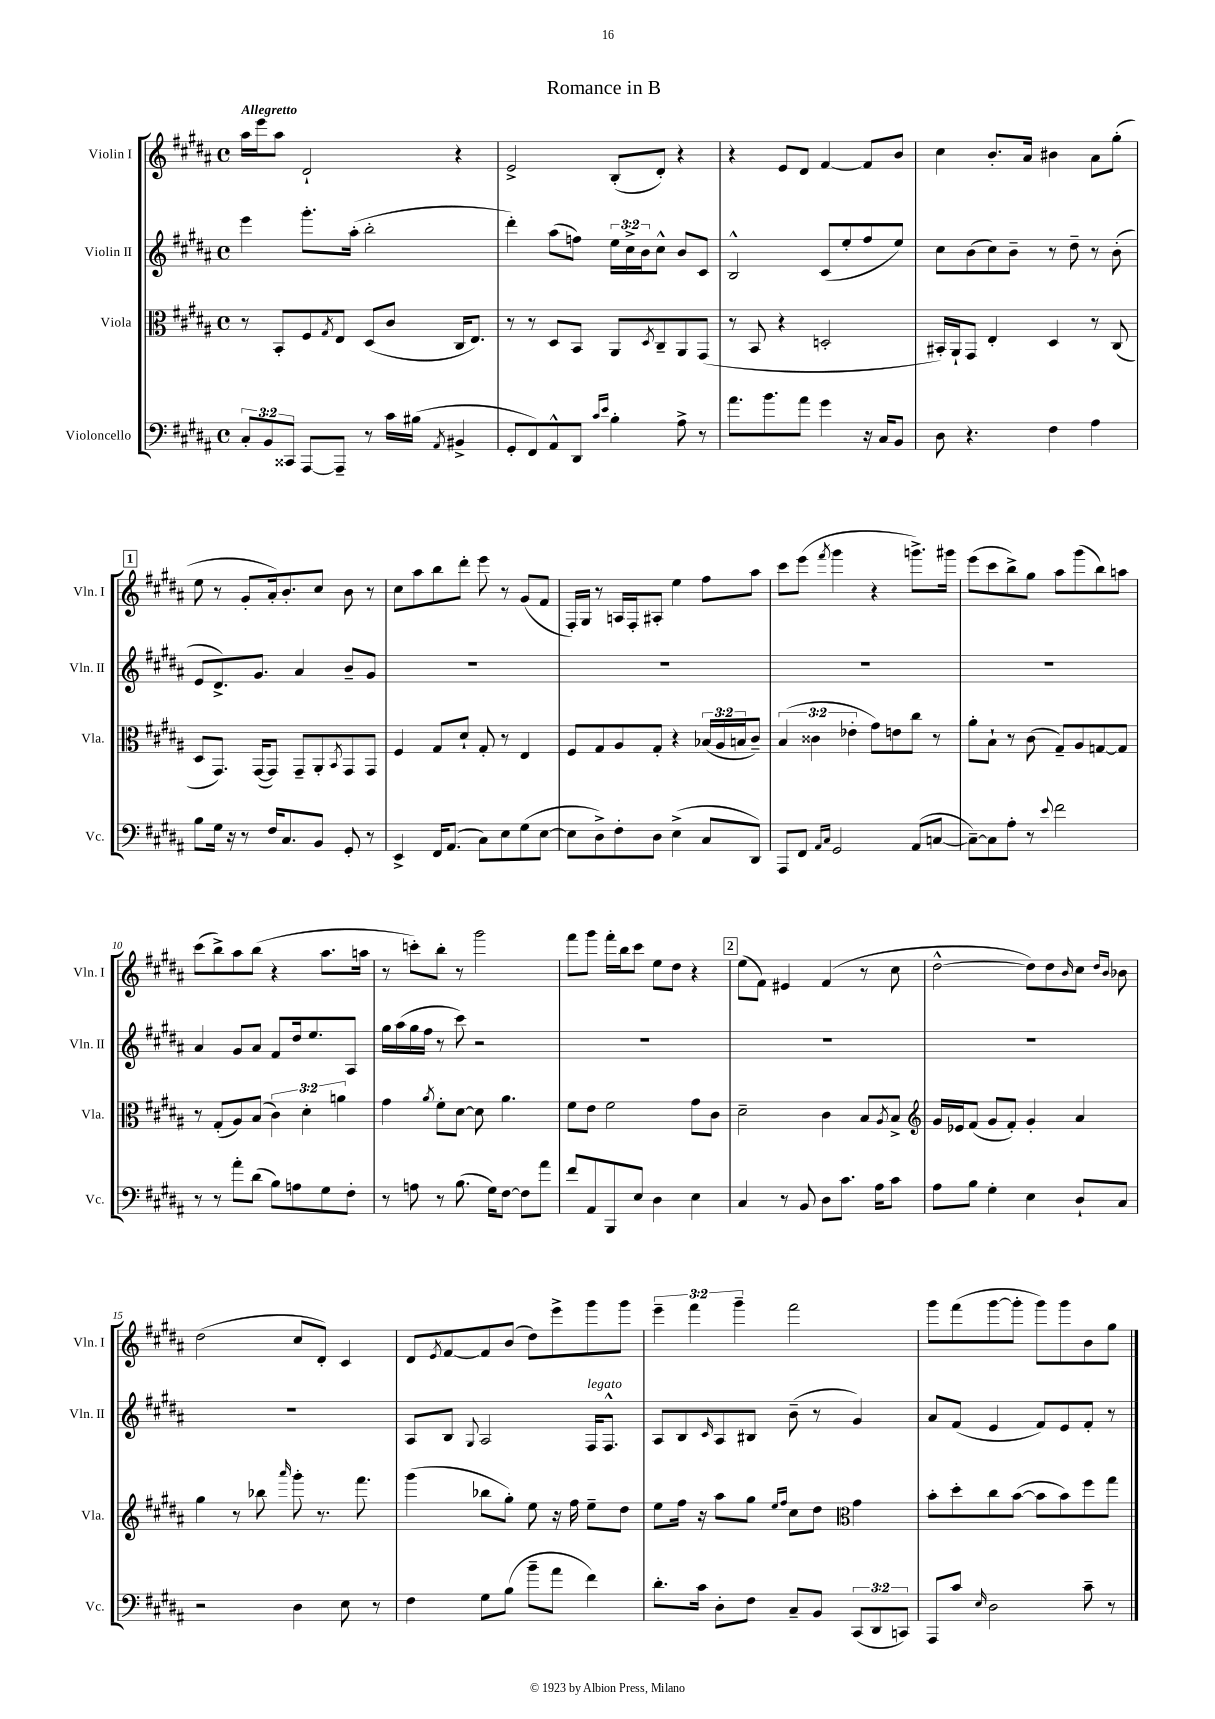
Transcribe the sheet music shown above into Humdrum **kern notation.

**kern	**kern	**kern	**kern
*staff4	*staff3	*staff2	*staff1
*clefF4	*clefC3	*clefG2	*clefG2
*k[f#c#g#d#a#]	*k[f#c#g#d#a#]	*k[f#c#g#d#a#]	*k[f#c#g#d#a#]
*M4/4	*M4/4	*M4/4	*M4/4
*met(c)	*met(c)	*met(c)	*met(c)
12C#'/L	8r	4eee\	16aa#\LL
.	.	.	16eee\J
12BB/	.	.	.
.	8BB'/L	.	8aa#\J
12CC##/J	.	.	.
[8AAA#/L	8F#/	8.ggg#'\L	2d#`/
.	8qG#/	.	.
8AAA#~/]J	8E/J	.	.
.	.	(16aa#'\Jk	.
8r	(8D#/L	2bb'\	.
16c#\LL	8c#/J	.	.
(16B#\JJ	.	.	.
8qAA#/	.	.	.
4BB#^/	16C#/LK	.	4r
.	8.E/J)	.	.
=	=	=	=
8GG#'/L	8r	4ddd#'\)	2e^/
8FF#/)	8r	.	.
8AA#^^/	8D#/L	(8aa#\L	.
8DD#/J	8BB/J	8ff\J)	.
16qqc#/LL	.	.	.
16qqe/JJ	.	.	.
4B'\	8AA#/L	24ee\LL	(8B'/L
.	.	24cc#^\	.
.	.	24b\J	.
.	8qD#/	.	.
.	8C#~/	8cc#^^\J	8d#'/J)
8A#^\	8AA#/	8b/L	4r
8r	(8GG#/J	8c#/J	.
=	=	=	=
8.a#\L	8r	2B^^/	4r
.	8BB/	.	.
8.b\	.	.	.
.	4r	.	8e/L
8a#\J	.	.	8d#/J
4g#\	2D'/	(8c#/L	[4f#/
.	.	8ee'/	.
16r	.	8ff#/	8f#/]L
16C#/LK	.	.	.
8BB/J	.	8ee/J)	8b/J
=	=	=	=
8D#\	16BB#'/LL)	8cc#\L	4cc#\
.	16AA#`/J	.	.
4.r	8GG#/J	(8b\	.
.	4E'/	8cc#\)	8.b'/L
.	.	8b~\J	.
.	.	.	16a#/Jk
4F#\	4D#/	8r	4b#\
.	.	8dd#~\	.
4A#\	8r	8r	8a#\L
.	(8C#/	(8b'\	(8gg#'\J
=	=	=	=
8B\L	8D#/L	8e/L	8ee\
16G#\Jk	8.GG#/J)	8.d#^/)	8r
16r	.	.	.
8r	.	.	8g#'/L
.	([16GG#/LK	8.g#/J	.
16F#/LK	8GG#/]J)	.	16a#'/k)
8.C#/	.	.	8.b'/
.	8GG#~/L	4a#/	.
8BB/J	8AA#'/	.	8cc#/J
.	8qBB/	.	.
8GG#'/	8GG#/	8b~/L	8b\
8r	8GG#/J	8g#/J	8r
=	=	=	=
4EE^/	4F#/	1r	8cc#\L
.	.	.	8aa#\
16FF#/LK	8G#/L	.	8bb\
(8.AA#/J	.	.	.
.	8d#`/J	.	8ddd#'\J
8C#\L)	8G#'/	.	8eee\
8E\	8r	.	8r
(8G#\	4E/	.	(8g#/L
[8E\J	.	.	8f#/J
=	=	=	=
8E\]L	8F#/L	1r	16F#'/LL)
.	.	.	16G#/JJ
8D#^\)	8G#/	.	8r
8F#'\	8A#/	.	16A/LL
.	.	.	16F#'/J
8D#\J	8G#'/J	.	8A#'/J
(4E^\	4r	.	4ee\
8C#/L	(24B-/LL	.	8ff#\L
.	24A#/	.	.
.	24B/J	.	.
8DD#/J)	8c#~/J)	.	8aa#\J
=	=	=	=
8AAA#/L	(6B/	1r	8ccc#\L
8FF#/J	.	.	(8eee\J
.	6c##\	.	.
16qqAA#/LL	.	.	.
16qqC#/JJ	.	.	8qfff#/
2GG#/	.	.	4ggg#\
.	6e-'\	.	.
.	8g#\L)	.	4r
.	8e\	.	.
(8AA#/L	8cc#\J	.	8.ggg^\L)
[8C/J	8r	.	.
.	.	.	16ggg#\Jk
=	=	=	=
8C~\_L)	8a#'\L	1r	(8eee\L
8C\]	8B`\J	.	8ccc#\
8A#'\J	8r	.	8bb^\)
8r	(8c#\	.	8gg#\J
8qqe/	.	.	.
2f#\	8G#~/L)	.	8aa#\L
.	8A#/	.	(8ggg#\
.	[8G/	.	8bb\)
.	8G/]J	.	8aa\J
=	=	=	=
8r	8r	4a#/	(8ccc#\L
8r	(8G#'/L	.	8bb^\)
8a#'\L	8A#/)	8g#/L	8aa#\
(8d#\J	(8B/J	8a#/J	(8bb\J
8B\L)	6c#\)	8f#/L	4r
8A\	.	16dd#/k	.
.	6d#'\	.	.
.	.	8.ee/	.
8G#\	.	.	8.aa#\L
.	6a\	.	.
8F#'\J	.	8A#/J	.
.	.	.	16aa\Jk
=	=	=	=
8r	4g#\	16gg#\LL	8r
.	.	(16aa#\	.
8A\	.	16gg#\	8ccc'\L)
.	.	16ff#\JJ	.
.	8qa#/	.	.
8r	8f#'\L	8r	8bb'\J
(8.B\	[8d#\J	8ccc#\)	8r
.	8d#\]	2r	2ggg#\
16G#\LK)	.	.	.
[8F#\J	4.a#\	.	.
8F#\]L	.	.	.
8a#\J	.	.	.
=	=	=	=
8f#/L	8f#\L	1r	8fff#\L
8AA#/	8e\J	.	8ggg#\J
8BBB/	2f#\	.	16fff#'\LL
.	.	.	16bb\J
8E/J	.	.	8ccc#\J
4D#\	.	.	8ee\L
.	.	.	8dd#\J
4E\	8g#\L	.	4r
.	8c#\J	.	.
=	=	=	=
4C#/	2d#~\	1r	(8ee\L
.	.	.	8f#\J)
8r	.	.	4e#/
8BB/	.	.	.
8D#\L	4c#\	.	(4f#/
8.c#\J	.	.	.
.	8B/L	.	8r
16A#\LK	.	.	.
.	8qA#/	.	.
8c#\J	8B^/J	.	8cc#\
=	=	=	=
*	*clefG2	*	*
8A#\L	16g#/LL	1r	[2dd#^^\
.	16e-/J	.	.
8B\J	(8f#/J	.	.
4G#'\	8g#/L	.	.
.	8f#'/J)	.	.
4E\	4g#'/	.	8dd#\]L)
.	.	.	8dd#\
.	.	.	16qqb/
8D#`/L	4a#/	.	8cc#\J
.	.	.	16qqdd#/LL
.	.	.	16qqb/JJ
8C#/J	.	.	8b-\
=	=	=	=
2r	4gg#\	1r	(2dd#\
.	8r	.	.
.	8bb-\	.	.
.	16qqaaa#/	.	.
4D#\	8ggg#'\	.	8cc#/L
.	8.r	.	8d#'/J)
8E\	.	.	4c#/
.	8.fff#\	.	.
8r	.	.	.
=	=	=	=
4F#\	(4ggg#\	8A#/L	8d#/L
.	.	.	8qe/
.	.	8B/J	[8f#/
.	.	8qqG#/	.
8G#\L	8bb-\L	2A#/	8f#/]
(8B\J	8gg#'\J)	.	(8b/J
8b~\L	8ee\	.	8dd#\L)
8a#\J	16r	.	8eee^\
.	16ff#\	.	.
4f#\)	8ee~\L	16F#/LK	8ggg#\
.	.	8.F#^^/J	.
.	8dd#\J	.	8ggg#\J
=	=	=	=
8.d#'\L	8ee\L	8A#/L	6eee~\
.	16ff#\Jk	8B/	.
.	.	.	6fff#\
16c#\Jk	16r	.	.
.	.	16qqc#/	.
8D#'\L	8aa#\L	8A#/	.
.	.	.	6ggg#~\
8F#\J	8gg#\J	8B#/J	.
.	16qqee/LL	.	.
.	16qqff#/JJ	.	.
8C#~/L	8cc#\L	(8b~\	2fff#\
8BB/J	8dd#\J	8r	.
*	*clefC3	*	*
(12CC#/L	4g#\	4g#/)	.
12DD#/	.	.	.
12CC/J)	.	.	.
=	=	=	=
8AAA#/L	8b'\L	8a#/L	8ggg#\L
8c#/J	8dd#'\	(8f#/J	(8fff#\
16qqE/	.	.	.
2D#\	8cc#\	4e/	[8ggg#\
.	([8b\J	.	8ggg#'\]J
.	8b\]L	8f#/L)	8ggg#\L)
.	8b\)	8e/	8ggg#\
8c#~\	8ff#\	8f#'/J	8b\
8r	8gg#\J	8r	8gg#\J
==	==	==	==
*-	*-	*-	*-
